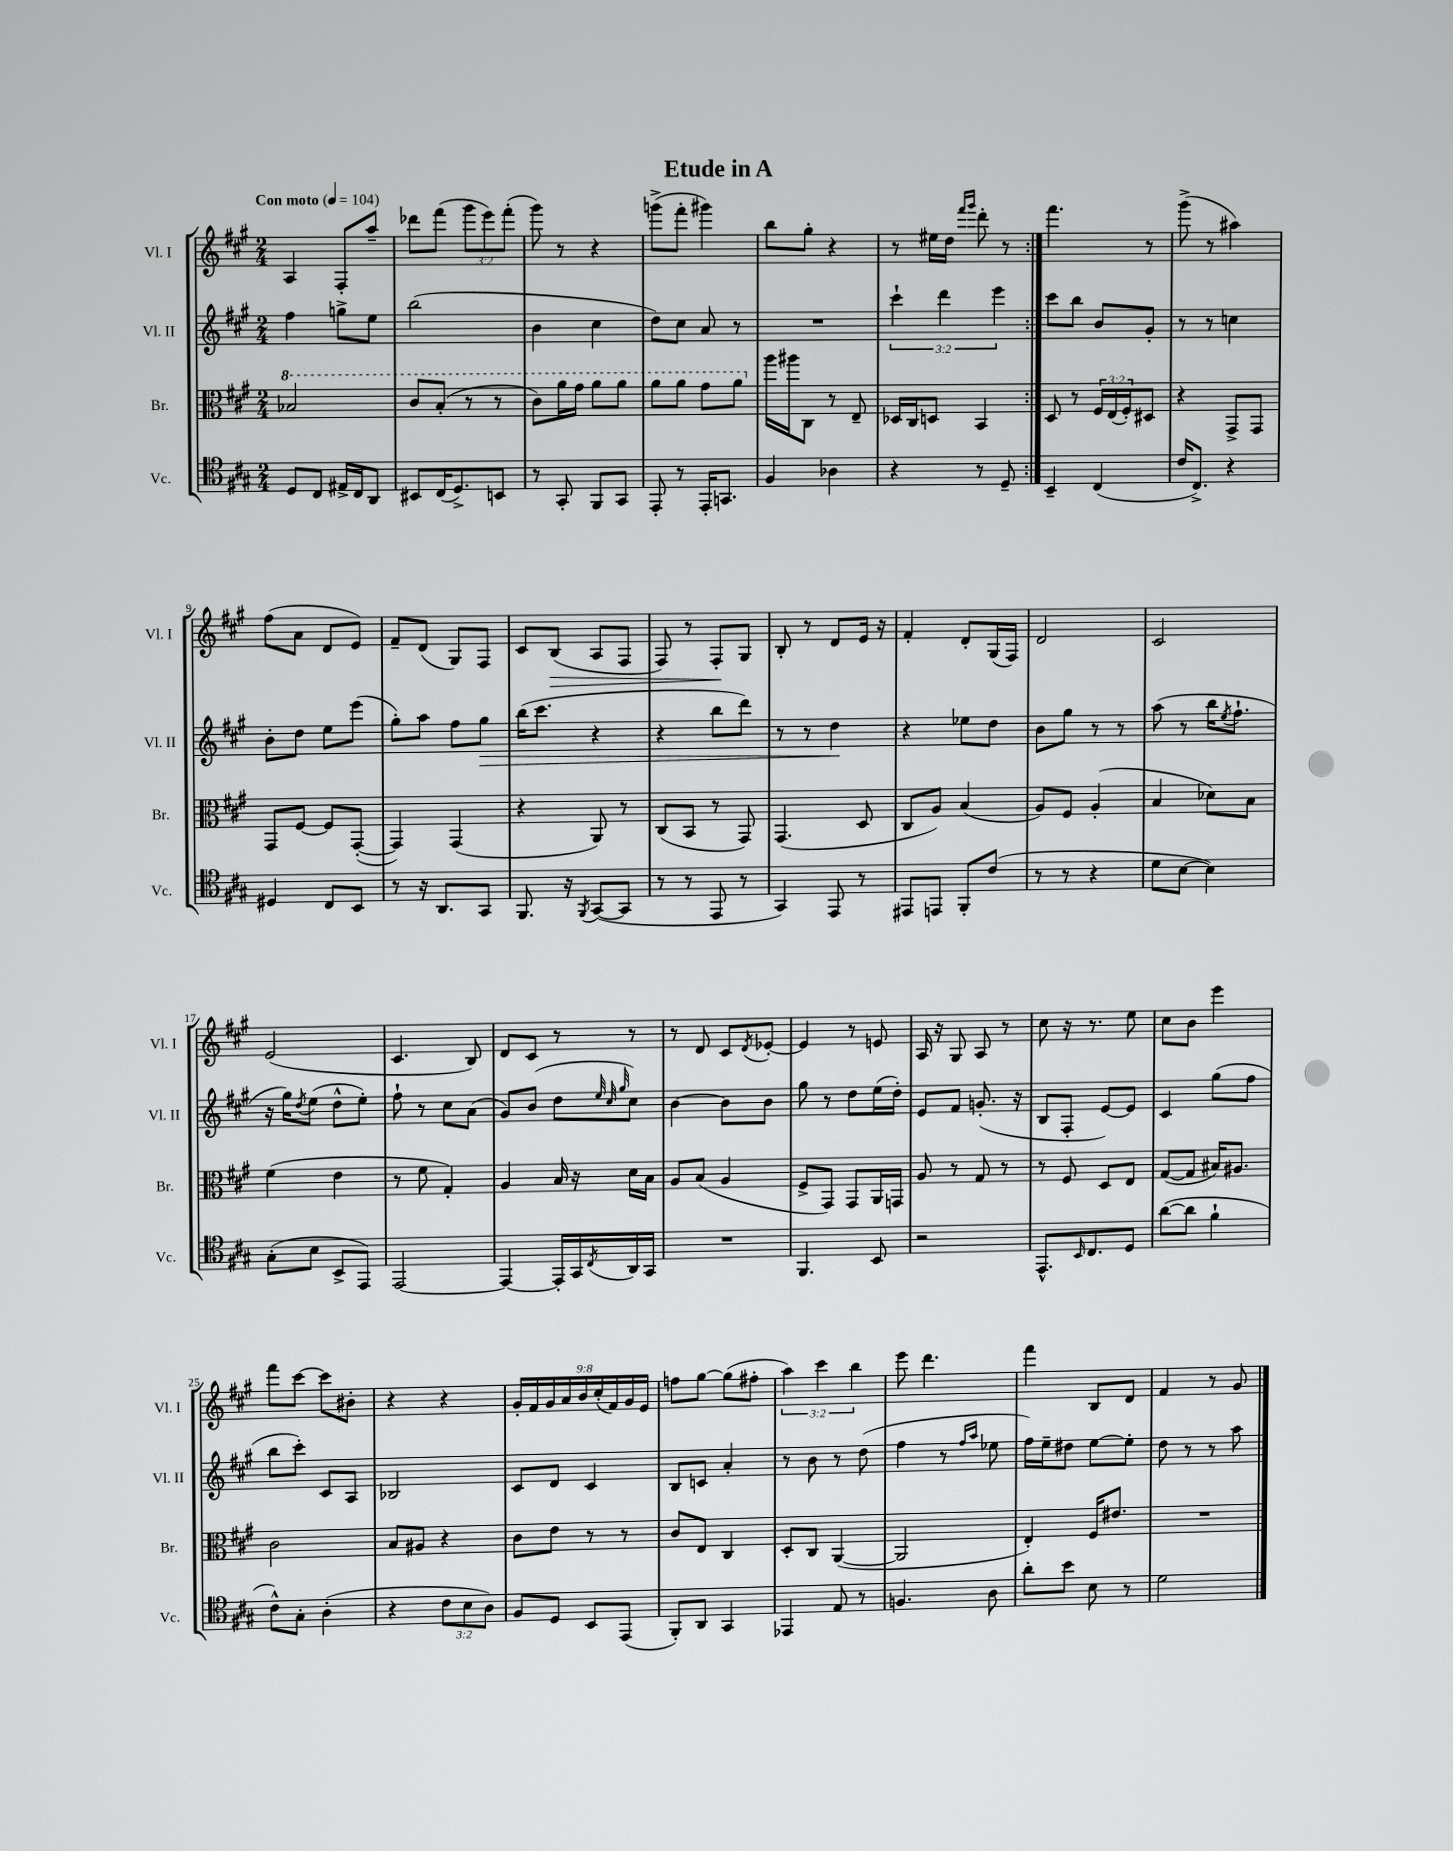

**kern	**kern	**kern	**kern
*staff4	*staff3	*staff2	*staff1
*clefC4	*clefC3	*clefG2	*clefG2
*k[f#c#g#]	*k[f#c#g#]	*k[f#c#g#]	*k[f#c#g#]
*M2/4	*M2/4	*M2/4	*M2/4
*MM104	*MM104	*MM104	*MM104
8D/L	2b-/	4ff#\	4A/
8C#/J	.	.	.
16E#^/LL	.	8gg^\L	8F#'/L
16C#/J	.	.	.
8AA/J	.	8ee\J	8aa~/J
=	=	=	=
8BB#/L	8cc#/L	(2bb\	8ddd-\L
(16C#/K	(8b'/J	.	(8fff#\J
8.D^/)	.	.	.
.	8r	.	12ggg#\L
.	.	.	12eee\)
8BB/J	8r	.	.
.	.	.	(12fff#'\J
=	=	=	=
8r	8cc#\L)	4b\	8ggg#\)
8GG#'/	16aa\L	.	8r
.	16gg#\JJ	.	.
8FF#/L	8aa\L	4cc#\	4r
8GG#/J	8aa\J	.	.
=	=	=	=
8EE'/	8aa\L	8dd\L)	(8ggg^\L
8r	8aa\J	8cc#\J	8fff#'\J
16EE'/LK	8gg#\L	8a/	4ggg#\)
8.GG/J	.	.	.
.	8aa\J	8r	.
=	=	=	=
4F#/	16aa\LL	2r	8bb\L
.	16aa#\J	.	.
.	8C#\J	.	8gg#'\J
4A-\	8r	.	4r
.	8E~/	.	.
=	=	=	=
4r	16D-/LL	6ccc#`\	8r
.	16C#/J	.	.
.	8D/J	.	16ee#\LL
.	.	6ddd\	.
.	.	.	16dd\JJ
.	.	.	16qqfff#/LL
.	.	.	16qqggg#/JJ
8r	4BB/	.	8ddd'\
.	.	6eee\	.
8D~/	.	.	8r
=:|!	=:|!	=:|!	=:|!
4BB~/	8D/	8ccc#\L	4.fff#\
.	8r	8bb\J	.
(4C#/	24F#/LL	8b/L	.
.	(24E/	.	.
.	24F#'/J)	.	.
.	8D#/J	8g#'/J	8r
=	=	=	=
16c#/LK	4r	8r	(8ggg#^\
8.C#^/J)	.	.	.
.	.	8r	8r
4r	8GG#^/L	4cc\	4aa#\)
.	8GG#/J	.	.
=	=	=	=
4D#/	8GG#/L	8b'\L	(8ff#\L
.	[8F#/J	8dd\J	8a\J
8C#/L	8F#/]L	8ee\L	8d/L
8BB/J	([8GG#'/J	(8eee\J	8e/J)
=	=	=	=
8r	4GG#/])	8gg#'\L)	8f#~/L
16r	.	8aa\J	(8d/J
8.AA/L	.	.	.
.	(4GG#/	8ff#\L	8G#/L)
8GG#/J	.	8gg#\J	8F#/J
=	=	=	=
8.FF#/	4r	(16bb\LK	8c#/L
.	.	8.ccc#\J	.
.	.	.	(8B/J
16r	.	.	.
8qFF#/	.	.	.
([8GG#/L	8AA/)	4r	8A/L
8GG#/]J	8r	.	8F#/J
=	=	=	=
8r	(8C#/L	4r	8F#/)
8r	8BB/J	.	8r
8EE/	8r	8bb\L	8F#'/L
8r	8GG#/)	8ddd\J)	8G#/J
=	=	=	=
4GG#/)	(4.GG#/	8r	8B'/
.	.	8r	8r
8EE/	.	4dd\	8d/L
8r	8D/	.	16e/Jk
.	.	.	16r
=	=	=	=
8EE#/L	8C#/L	4r	4f#'/
8EE/J	8A/J)	.	.
8FF#'/L	(4B/	8ee-\L	8d'/L
(8c#/J	.	8dd\J	(16G#/L
.	.	.	16F#/JJ)
=	=	=	=
8r	8A/L)	8b\L	2d/
8r	8F#/J	8gg#\J	.
4r	(4A'/	8r	.
.	.	8r	.
=	=	=	=
8d\L	4B/	(8aa\	2c#/
[8B\J	.	8r	.
4B\])	8d-\L)	16bb\LK	.
.	.	8qee/	.
.	.	8.ff#`\J	.
.	8B\J	.	.
=	=	=	=
(8G#'\L	(4f#\	16r	(2e/
.	.	16gg#\LK)	.
.	.	8qdd/	.
8B\J	.	(8ee\J	.
8BB^/L	4e\	8dd^^\L	.
8EE/J)	.	8ee'\J)	.
=	=	=	=
[2EE/	8r	8ff#`\	4.c#/
.	8f#\	8r	.
.	4G#'/)	8cc#\L	.
.	.	(8a\J	8B/)
=	=	=	=
4EE/_	4A/	8g#/L)	8d/L
.	.	(8b/J	8c#/J
16EE'/]LL	16B/	8dd\L	8r
16GG#/	16r	.	.
.	.	32qqee/	.
.	.	32qqcc#/	.
8qC#/	.	32qqgg#/	.
16AA/	16d\LL	8cc#\J)	8r
16GG#/JJ	16B\JJ	.	.
=	=	=	=
2r	8A/L	[4b\	8r
.	(8B/J	.	8d/
.	4A/	8b\]L	8c#/L
.	.	.	8qd/
.	.	8b\J	[8e-'/J
=	=	=	=
4.FF#/	8F#^/L	8gg#\	4e-/]
.	8GG#/J)	8r	.
.	8GG#/L	8dd\L	8r
8BB/	16AA/L	(16ee\L	8e/
.	16GG/JJ	16dd'\JJ)	.
=	=	=	=
2r	8A/	8e/L	16A/
.	.	.	16r
.	8r	8f#/J	8G#/
.	8G#/	(8.g'/	8A/
.	8r	.	8r
.	.	16r	.
=	=	=	=
8.EE^^/L	8r	8B/L	8cc#\
.	8F#/	8F#'/J	16r
16qqBB/	.	.	.
8.C#/	.	.	8.r
.	8D/L	[8e/L)	.
8D/J	8E/J	8e/]J	8ee\
=	=	=	=
([8a\L	([8G#/L	4c#/	8cc#\L
8a\]J	8G#/]J	.	8b\J
4f#`\	16B#/LK)	(8gg#\L	4eee\
.	8.A#/J	.	.
.	.	8ff#\J	.
=	=	=	=
8c#^^\L)	2c#\	8bb\L	8fff#\L
8G#'\J	.	8ccc#'\J)	[8ccc#\J
(4A'\	.	8c#/L	8ccc#\]L
.	.	8A/J	8b#'\J
=	=	=	=
4r	8B/L	2B-/	4r
.	8A#/J	.	.
12c#\L	4r	.	4r
12B\	.	.	.
12A\J)	.	.	.
=	=	=	=
8F#/L	8c#\L	8c#/L	18g#'/LL
.	.	.	18f#/
.	.	.	18g#/
8D/J	8e\J	8d/J	.
.	.	.	18a/
.	.	.	18b/
8BB/L	8r	4c#/	.
.	.	.	(18cc#'/
.	.	.	18f#/)
(8EE/J	8r	.	.
.	.	.	18g#/
.	.	.	18e/JJ
=	=	=	=
8FF#'/L)	8c#/L	8B/L	8ff\L
8AA/J	8E/J	8c/J	[8gg#\J
4GG#/	4C#/	4a'/	(8gg#\]L
.	.	.	8ff#'\J
=	=	=	=
4EE-/	8D'/L	8r	6aa\)
.	8C#/J	8b\	.
.	.	.	6ccc#\
8E/	([4AA/	8r	.
.	.	.	6bb\
8r	.	(8dd\	.
=	=	=	=
4.F/	2AA/]	4ff#\	8eee\
.	.	.	4.ddd\
.	.	8r	.
.	.	16qqff#/LL	.
.	.	16qqaa/JJ	.
8A\	.	8ee-\	.
=	=	=	=
8a'\L	4E'/)	16ff#\LL)	4fff#\
.	.	16ee~\J	.
8b\J	.	8dd#\J	.
8B\	16F#/LK	[8ee\L	8B/L
.	8.e#/J	.	.
8r	.	8ee'\]J	8d/J
=	=	=	=
2d\	2r	8dd\	4f#/
.	.	8r	.
.	.	8r	8r
.	.	8aa\	8g#/
==	==	==	==
*-	*-	*-	*-
